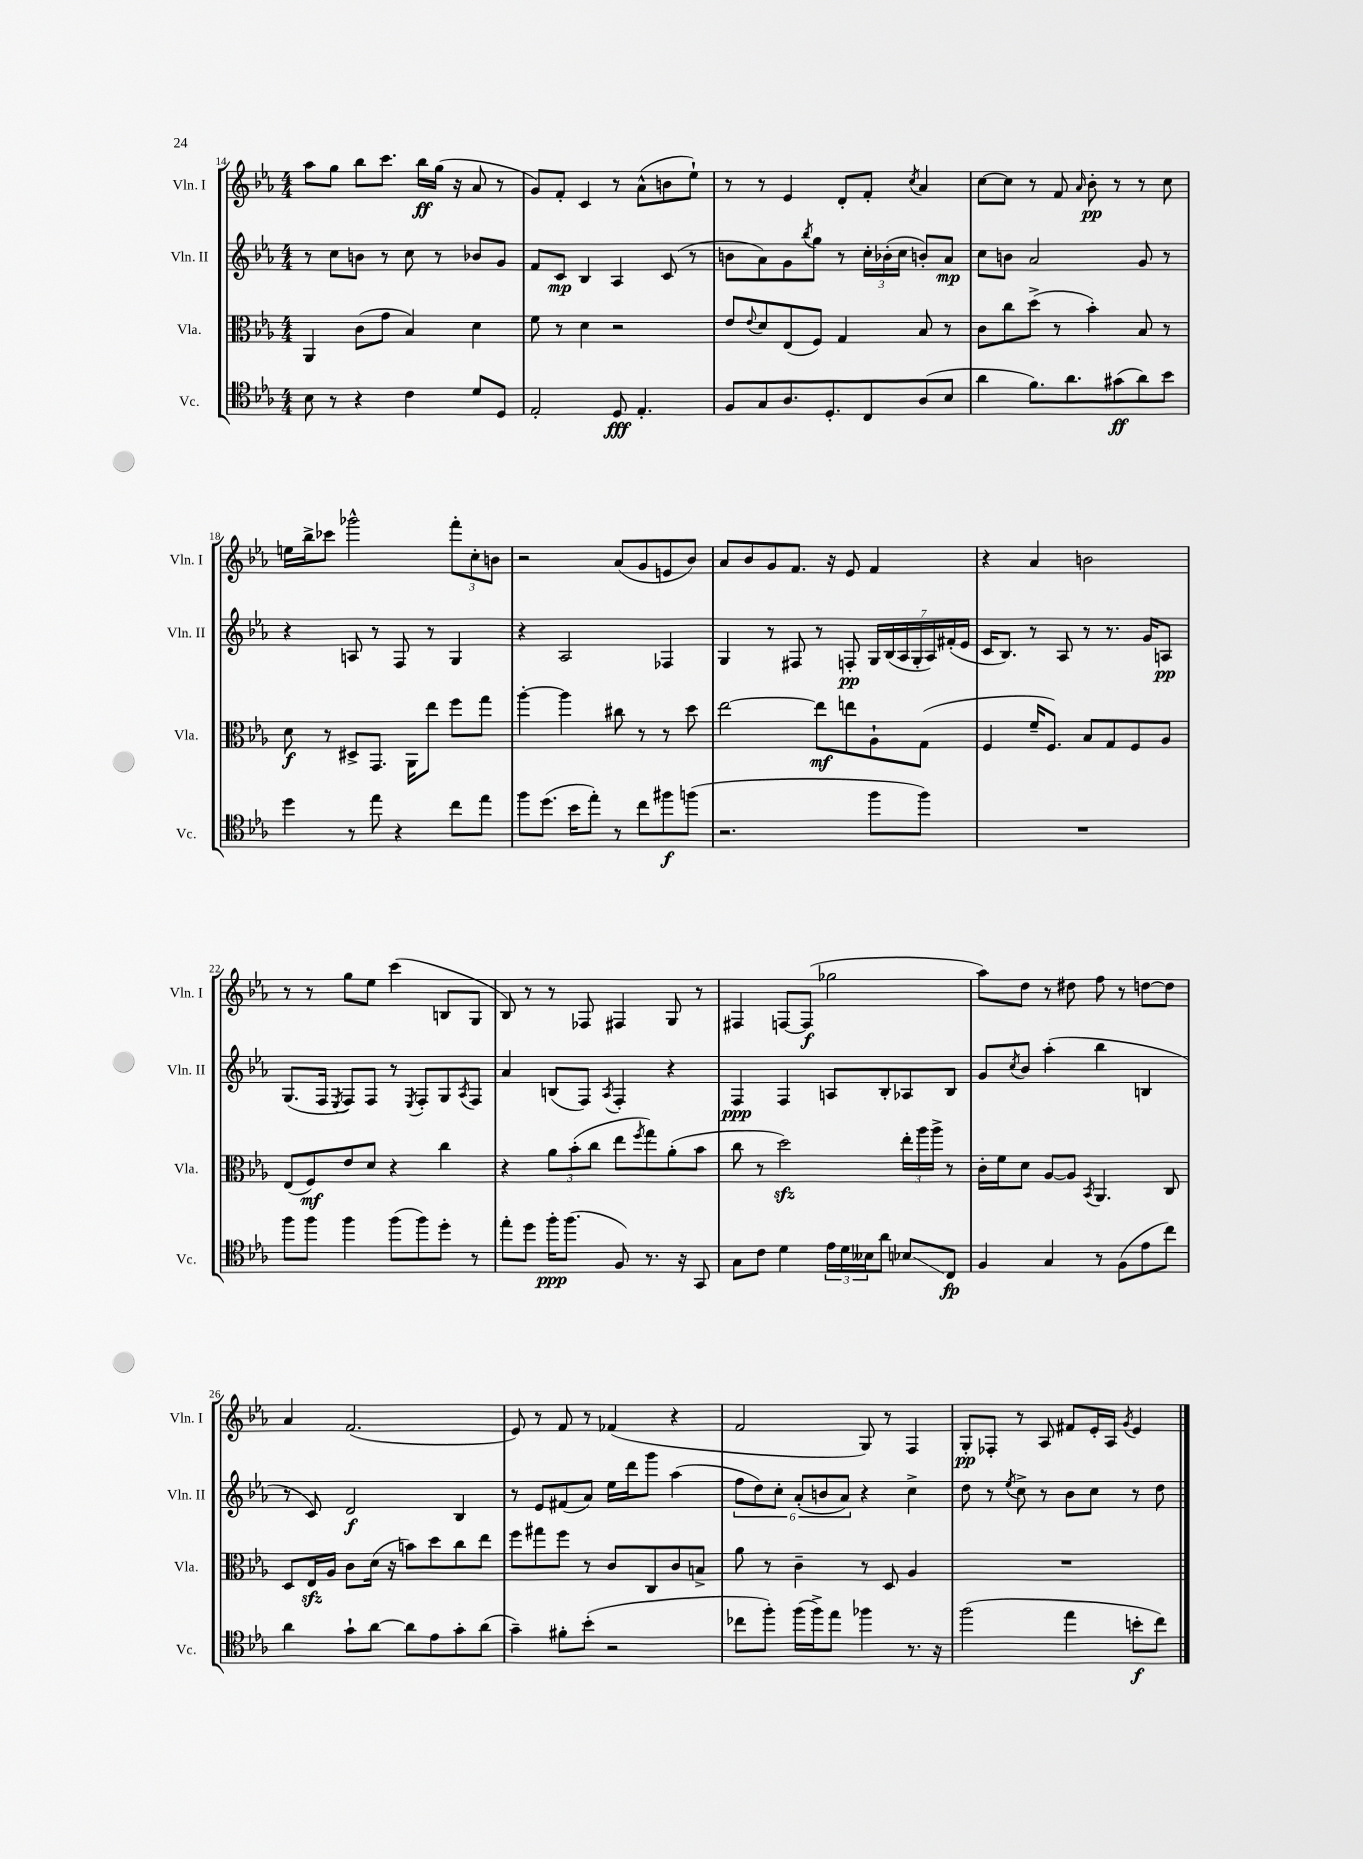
<<
\new StaffGroup <<
\new Staff = "s0" \with { instrumentName = "Vln. I" shortInstrumentName = "Vln. I" } {
    \clef treble \key ees \major \numericTimeSignature \time 4/4
    aes''8 g''8 bes''8 c'''8. bes''16\ff g''16( r16 aes'8 r8 |
    g'8) f'8-. c'4 r8 aes'8-^( b'8 ees''8-!) |
    r8 r8 ees'4 d'8-. f'8-. \acciaccatura { c''8 } aes'4 |
    c''8~ c''8 r8 f'8 \grace { aes'16 } bes'8-.\pp r8 r8 c''8 |
    e''16 bes''16-> ces'''8 ges'''2-^ \tuplet 3/2 { f'''8-. c''8-. b'8 } |
    r2 aes'8( g'8 e'8 bes'8) |
    aes'8 bes'8 g'8 f'8. r16 ees'8 f'4 |
    r4 aes'4 b'2 |
    r8 r8 g''8 ees''8 c'''4( b8 g8 |
    bes8) r8 r8 fes8 fis4 g8 r8 |
    fis4 f8~ f8\f( ges''2 |
    aes''8) d''8 r8 dis''8 f''8 r8 d''8~ d''8 |
    aes'4 f'2.( |
    ees'8) r8 f'8 r8 fes'4( r4 |
    f'2 g8) r8 f4 |
    g8-.\pp fes8-. r8 aes8 fis'8 ees'16-. aes16 \acciaccatura { g'8 } ees'4 \bar "|." |
}
\new Staff = "s1" \with { instrumentName = "Vln. II" shortInstrumentName = "Vln. II" } {
    \clef treble \key ees \major \numericTimeSignature \time 4/4
    r8 c''8 b'8 r8 c''8 r8 bes'8 g'8 |
    f'8 c'8\mp bes4 aes4 c'8( r8 |
    b'8 aes'8) g'8 \acciaccatura { bes''8 } g''8 r8 \tuplet 3/2 { c''16-. bes'16-.( c''16 } b'8-.) aes'8\mp |
    c''8 b'8 aes'2 g'8 r8 |
    r4 a8 r8 f8 r8 g4 |
    r4 aes2 fes4 |
    g4 r8 fis8 r8 f8-.\pp \tuplet 7/4 { g16 bes16( aes16 g16-. aes16) fis'16-.( ees'16 } |
    c'16 bes8.) r8 aes8 r8 r8. g'16 a8\pp |
    g8.( f16 \acciaccatura { ees8 } f8) f8 r8 \acciaccatura { ees8 } f8-. g8 \acciaccatura { aes8 } f8 |
    aes'4 b8( f8) \acciaccatura { aes8 } f4-. r4 |
    f4\ppp f4 a8 bes8-. aes8 bes8 |
    g'8 \acciaccatura { c''8 } bes'8 aes''4-.( bes''4 b4 |
    r8 c'8) d'2\f bes4 |
    r8 ees'8 fis'8( aes'8) ees''16 d'''16 g'''8 aes''4( |
    \tuplet 6/4 { f''8 d''8) c''8-. aes'8-.( b'8 aes'8) } r4 c''4-> |
    d''8 r8 \acciaccatura { ees''8 } c''8-> r8 bes'8 c''8 r8 d''8 \bar "|." |
}
\new Staff = "s2" \with { instrumentName = "Vla." shortInstrumentName = "Vla." } {
    \clef alto \key ees \major \numericTimeSignature \time 4/4
    aes,4 c'8( g'8 bes4) d'4 |
    f'8 r8 d'4 r2 |
    ees'8 \appoggiatura { ees'8 } d'8 ees8( f8) g4 bes8 r8 |
    c'8 c''8 d''8->( r8 bes'4-.) bes8 r8 |
    d'8\f r8 dis8-> g,8. aes,16 ees''8 f''8 g''8 |
    aes''4~-. aes''4 cis''8 r8 r8 d''8 |
    ees''2~ ees''8\mf e''8 aes8-! g8( |
    f4 f'16-- f8.) bes8 g8 f8 aes8 |
    ees8( f8\mf) ees'8 d'8 r4 c''4 |
    r4 \tuplet 3/2 { aes'8 bes'8-.( c''8 } ees''8 \acciaccatura { f''8 } g''8) aes'8-.( bes'8 |
    c''8 r8 d''2\sfz) \tuplet 3/2 { ees''16-. aes''16 aes''16-> } r8 |
    c'16-. f'16 d'8 aes8~ aes8 \acciaccatura { bes,8 } aes,4. c8 |
    d8 ees16\sfz aes16 c'8 d'16( r16 b'8) d''8 c''8 ees''8 |
    f''8 gis''8 f''8 r8 c'8 c8 c'8 b8-> |
    aes'8 r8 c'4-- r8 d8 aes4 |
    R1 \bar "|." |
}
\new Staff = "s3" \with { instrumentName = "Vc." shortInstrumentName = "Vc." } {
    \clef tenor \key ees \major \numericTimeSignature \time 4/4
    bes8 r8 r4 c'4 d'8 d8 |
    ees2-. d8\fff ees4.-. |
    f8 g8 aes8. d8.-. c8 aes8( bes8 |
    aes'4 f'8.) aes'8. gis'8\ff( aes'8) bes'8 |
    d''4 r8 ees''8 r4 c''8 ees''8 |
    f''8 d''8.( bes'16 ees''8-.) r8 c''8 fis''8\f f''8( |
    r2. f''8 f''8) |
    R1 |
    f''8 f''8 f''4 f''8( f''8) d''8-. r8 |
    ees''8-. d''8 f''16-.\ppp f''8.( f8) r8. r16 g,8 |
    g8 c'8 d'4 \tuplet 3/2 { ees'16 d'16 beses16 } aes'8 bes8\glissando c8\fp |
    f4 g4 r8 f8( ees'8 c''8) |
    aes'4 g'8-! aes'8~ aes'8 ees'8 g'8-. aes'8( |
    g'4--) fis'8-. bes'8-.( r2 |
    ces''8 f''8-.) f''16( f''16->) ees''8 fes''4 r8. r16 |
    f''2( ees''4 b'8-.\f c''8) \bar "|." |
}
>>
>>
\layout { \context { \Score currentBarNumber = #14 } }
